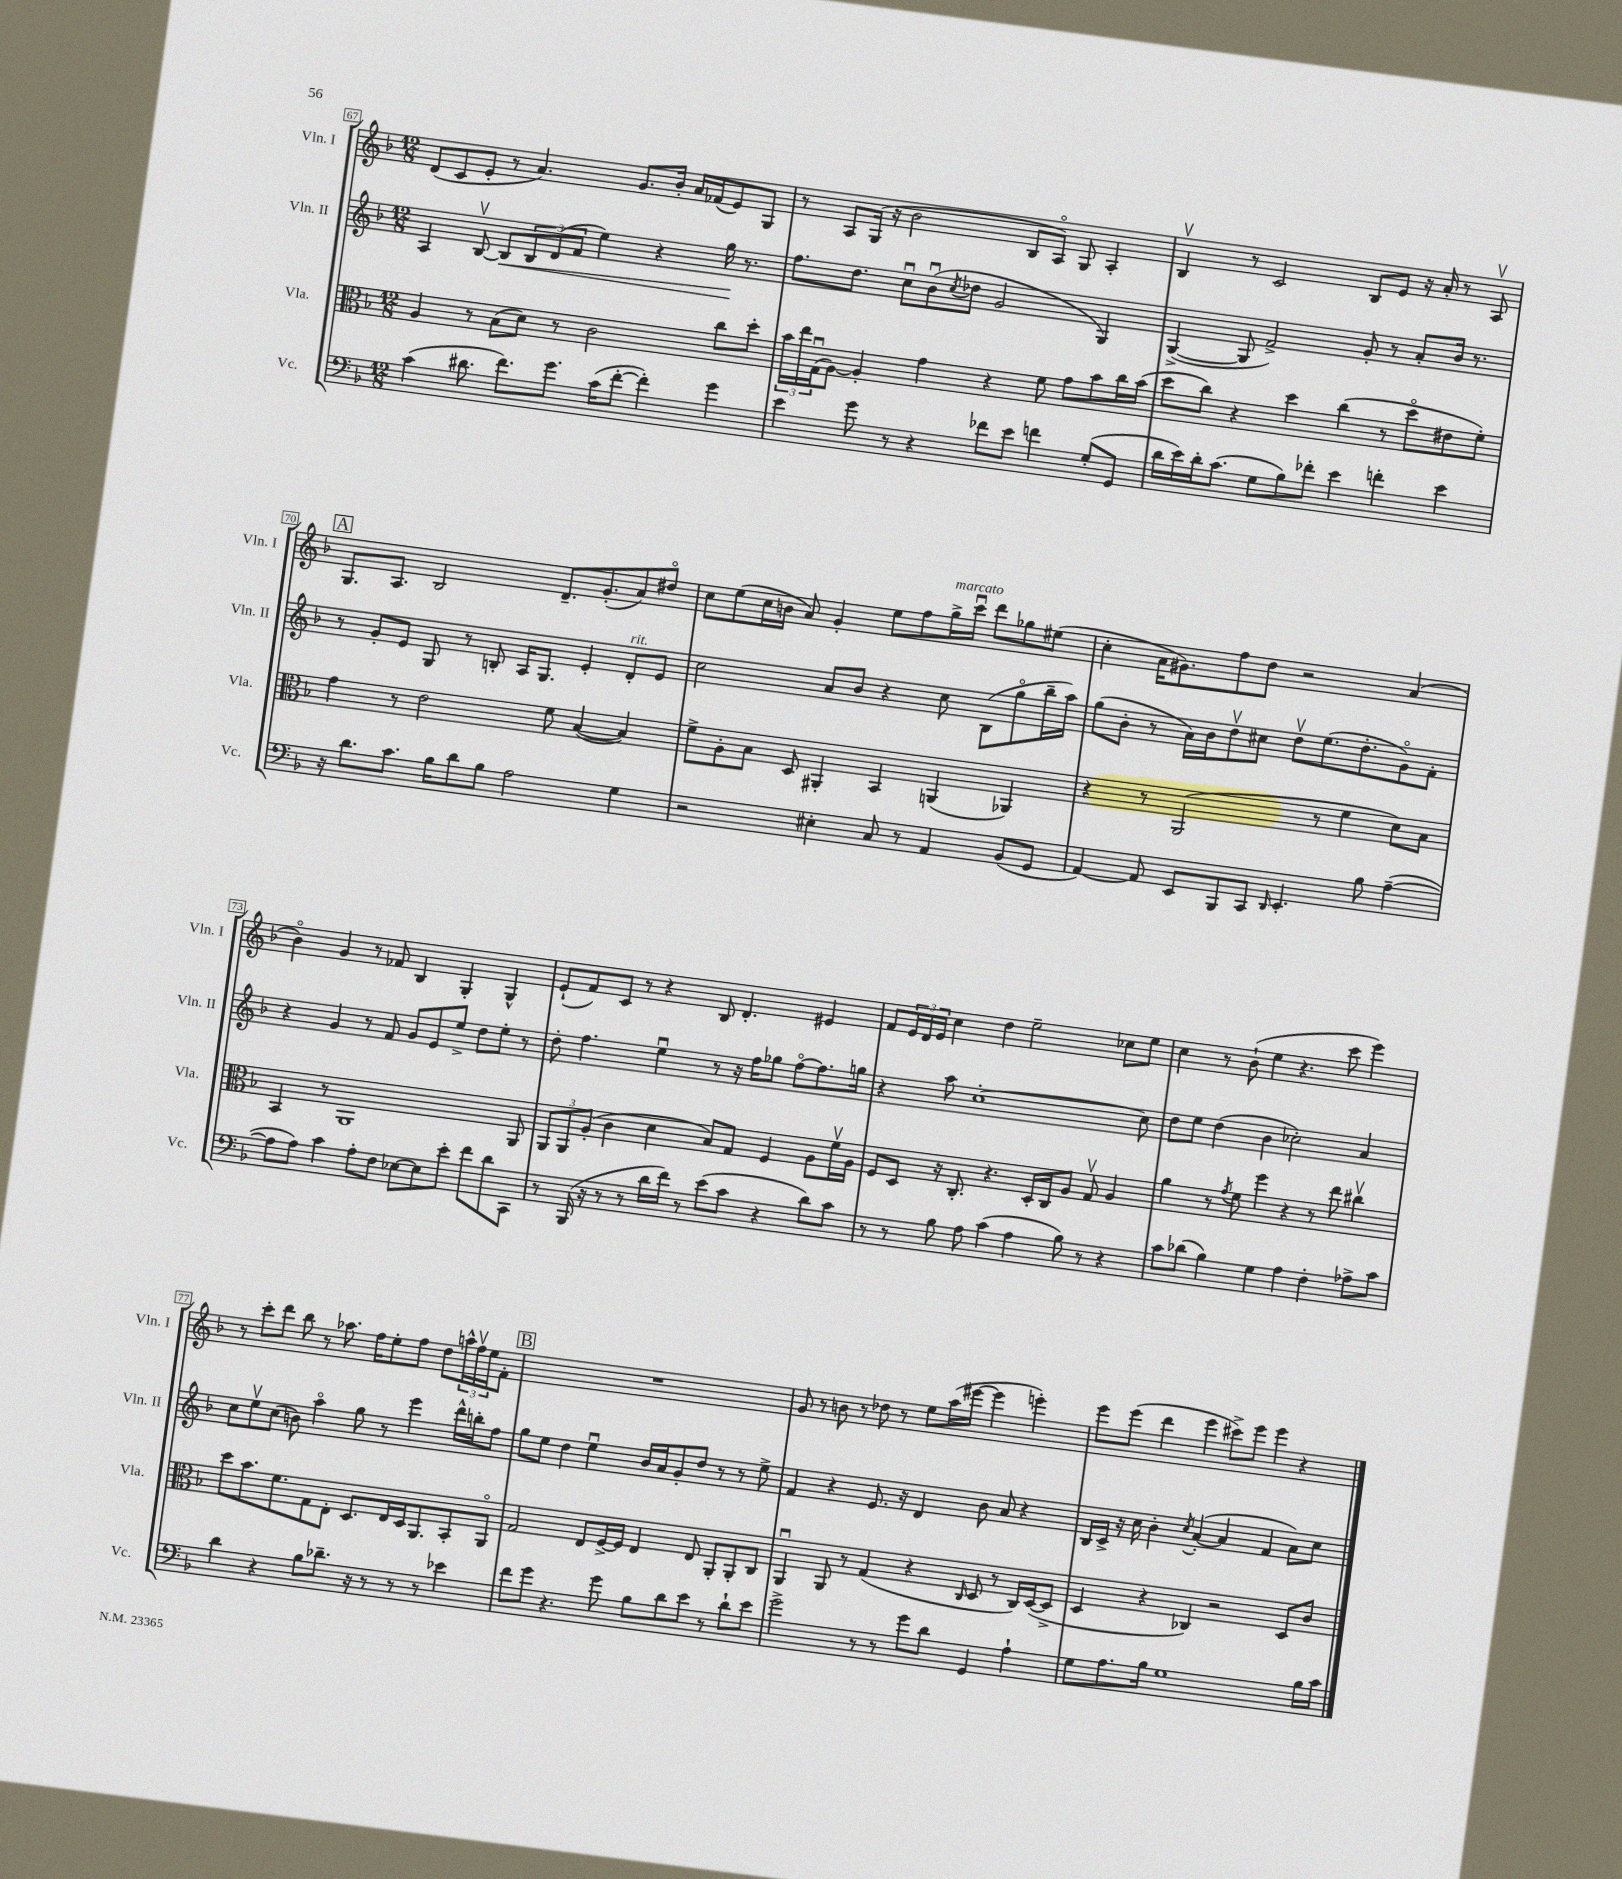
<<
\new StaffGroup <<
\new Staff = "s0" \with { instrumentName = "Vln. I" shortInstrumentName = "Vln. I" } {
    \clef treble \key f \major \numericTimeSignature \time 12/8
    d'8( c'8 e'8-. r8 a'4.) g'8. bes'16-. a'16 fes'16( e'8) g8 |
    r8 a8 g16( r16 bes'2 bes8 a8\flageolet) g8 a4-. |
    bes4\upbow r8 c'2 bes8 e'8 r16 a'16-. r8 a8\upbow |
    \mark \markup { \box "A" } g8. a8. bes2 d'8.-- g'8.-.( a'8) dis''8\flageolet |
    c''8 e''8( c''16 b'16 a'8) g'4-. e''8 f''8 g''16->^\markup { \italic "marcato" } c'''16\downbow d'''8 ges''8 eis''8( |
    c''4-. a'16 gis'8.) f''8 d''8 r2 a'4( |
    bes'4\flageolet) g'4 r8 fes'8 bes4 g4-. g4-^ |
    e'8-!( f'8) c'8 r8 r4 bes8 d'4.-. eis'4 |
    f'8 \tuplet 3/2 { e'16 d'16 e'16 } c''4 d''4 e''2-- ces''8 e''8 |
    c''4 r8 bes'8-!( e''4 r4. c'''8 e'''4) |
    r8 c'''8-. d'''8 bes''8 r8 aes''8. f''16 e''8-. f''8 d''8 \tuplet 3/2 { a''16-^ f''16\upbow e''16 } f'8-. |
    \mark \markup { \box "B" } R1. |
    g'8 r8 b'8 r8 des''8 r8 e''8 a''16( eis'''16~ eis'''4 e'''4-.) |
    e'''8 e'''8( d'''4 e'''4 cis'''8->) e'''8 e'''4 r4 \bar "|." |
}
\new Staff = "s1" \with { instrumentName = "Vln. II" shortInstrumentName = "Vln. II" } {
    \clef treble \key f \major \numericTimeSignature \time 12/8
    a4 bes8~\upbow bes8\< \tuplet 3/2 { bes8 d'8( f'8 } e''4) r4 g''16\! r8. |
    f''8. d''8. c''8\downbow bes'8\downbow( \acciaccatura { c''8 } des''8 g'2 g4) |
    g4~->( g8 f'2->) g'8-. r8 a'8-. bes'16 r8. |
    \mark \markup { \box "A" } r8 g'8-. e'8 g8 r8 b8-. a16 g8. e'4-. d'8-.^\markup { \italic "rit." } e'8 |
    c''2 a'8 bes'8 r4 c''8 bes8( g''8\flageolet bes''16-- a''16) |
    g''8( bes'8-. r8 a'16) bes'16 d''8\upbow cis''8 d''8\upbow e''8.( d''8.-. g'8\flageolet) f'8-. |
    r4 g'4 r8 f'8 g'8 e'8 e''8-> d''8 e''8-. r8 |
    d''8-. f''4. e''4\downbow r8 r16 f''16 ges''8 f''8~\flageolet f''8. g''16 |
    r4 a''8 c''1~-. c''8 |
    d''8 e''8 d''4( bes'4 ces''2-.) a'4 |
    c''8 e''8\upbow c''8( b'8) a''4\flageolet g''8 r8 e'''4 d'''16-^ b''16-. f''8 |
    \mark \markup { \box "B" } g''8 e''8 d''4 e''4\downbow bes'16 a'16 g'8-. d''8 r8 r8 e''8-> |
    f'4 r4 e'8. r16 d'4 bes'8 a'8 r4 |
    bes16 c'16-> r16 c''16 bes'4-. \acciaccatura { c''8 } a'4~-.( a'4 f'4 a'8) c''8 \bar "|." |
}
\new Staff = "s2" \with { instrumentName = "Vla." shortInstrumentName = "Vla." } {
    \clef alto \key f \major \numericTimeSignature \time 12/8
    a4 r8 bes8( d'8) r8 c'2 c''8 d''8-. |
    \tuplet 3/2 { bes'16 e''16 g16\downbow( } a8~) a4-. g'4 r4 f'8 g'8 bes'8 c''16 bes'16( |
    d''8 c''8) r4 d''4 c''4( r8 d''8\flageolet eis'8 f'8-.) |
    \mark \markup { \box "A" } g'4 r8 e'2 f'8 bes4~( bes4) |
    f'8-> a8-. bes8 d8 ais,4-. bes,4 a,4( aes,4) |
    r4 r8 a,2( r8 f'4 d'8) bes8 |
    bes,4 r8 a,1 a,8 |
    \tuplet 3/2 { a,8 a,8 a8-.( } c'4 d'4 bes8) g8 f4 a8 f'16\upbow a16 |
    f8 d8 r16 c8.-. r4. d16-. c16 a8 g8\upbow a4 |
    a'4 r8 \acciaccatura { g'8 } f'8 f''4 r4 r8 e''8 cis''4\upbow |
    d''8 bes'8. f'8. g8 e8-. d8. e16 d16 a,8. bes,8-. a,8\flageolet |
    \mark \markup { \box "B" } g2 e8 f16~-> f16 e4 e8 a,8-. a,8-. c8 |
    a,4\downbow a,8 r8 g4( r4 \grace { c16 } d8 r8 c16) d16~( d8-> |
    d4 r4 ces4) r2 d8 c'8 \bar "|." |
}
\new Staff = "s3" \with { instrumentName = "Vc." shortInstrumentName = "Vc." } {
    \clef bass \key f \major \numericTimeSignature \time 12/8
    c'4( dis'8. f'8.) g'8. c'16( f'8~-. f'4-.) g'4 |
    e'4 g'8 r8 r4 fes'8 e'8 f'4 g8-.( g,8 |
    d'16 e'16) d'16-. c'8.( g8 bes8) fes'8-. e'4 f'4-. e'4 |
    \mark \markup { \box "A" } r16 d'8. c'8. bes16 d'8 bes8 a2 g4 |
    r2 eis4-. c8 r8 a,4 bes,8( g,8 |
    a,4~) a,8 e,8 bes,,8 c,8 \grace { d,16 } e,4.-. bes8 a4~--( |
    a8 a8) c'4 a8-. f8 ees8~ ees8 e'8-. f'8 d'8 c,8 |
    r8 bes,,16( r16 r8 r8 d'16 f'16) r8 e'8( c'8 r4 d'8) c'8 |
    r8 r8 bes8 a8 c'4( a4 bes8) r8 r4 |
    c'8 des'8( bes4) g4 a4 f4-. aes8-> c'8 |
    d'4 r4 bes8 des'8.-- r16 r8 r8 r8 ees'4 |
    \mark \markup { \box "B" } f'8 g'8 r4. g'8 bes8 d'8 e'8 r8 d'8-! e'8 |
    g'2-> r8 r8 g'8 d'8 g,4 a4-! |
    g8 a8. bes16 g1 bes16 c'16 \bar "|." |
}
>>
>>
\layout { \context { \Score currentBarNumber = #67 \override BarNumber.stencil = #(make-stencil-boxer 0.1 0.3 ly:text-interface::print) } }
